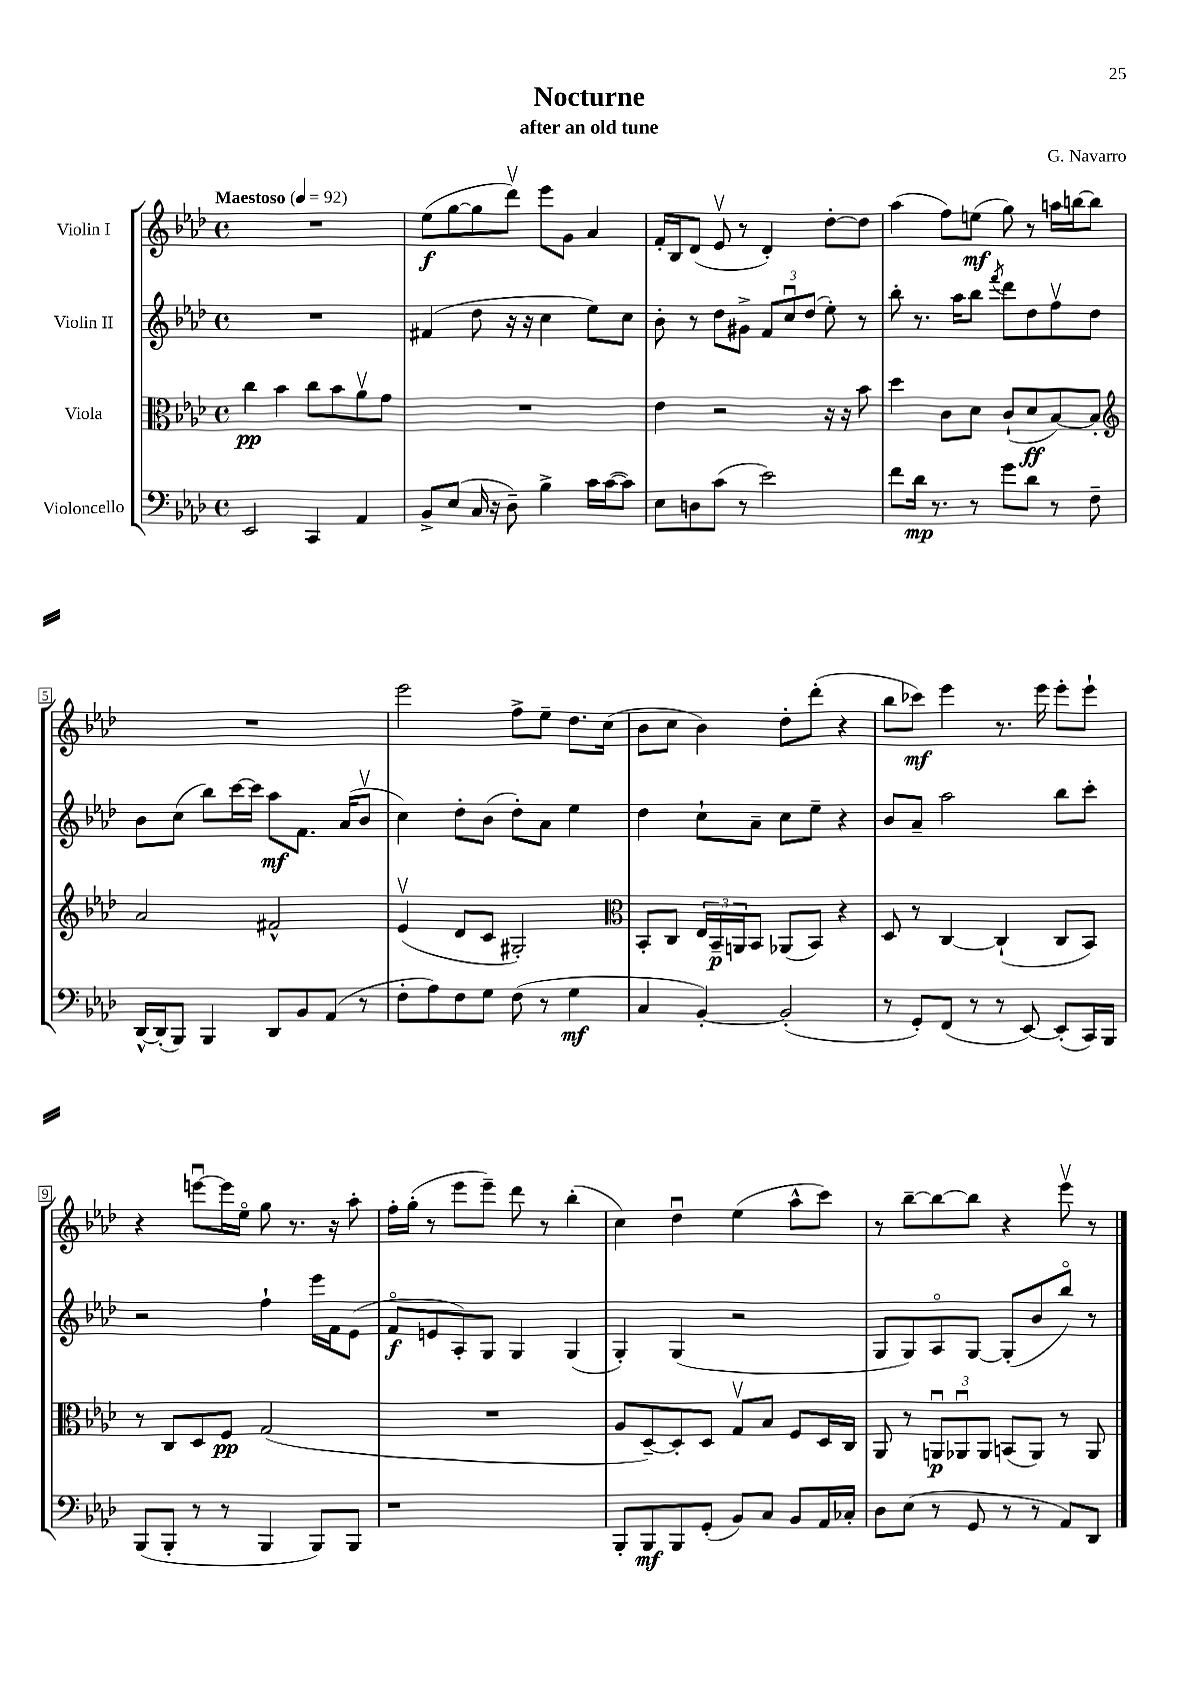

**kern	**kern	**kern	**kern
*staff4	*staff3	*staff2	*staff1
*clefF4	*clefC3	*clefG2	*clefG2
*k[b-e-a-d-]	*k[b-e-a-d-]	*k[b-e-a-d-]	*k[b-e-a-d-]
*M4/4	*M4/4	*M4/4	*M4/4
*met(c)	*met(c)	*met(c)	*met(c)
*MM92	*MM92	*MM92	*MM92
2EE-	4cc	1r	1r
.	4b-	.	.
4CC	8cc	.	.
.	8b-	.	.
4AA-	8a-v	.	.
.	8g	.	.
=	=	=	=
8BB-^	1r	(4f#	(8ee-
(8E-	.	.	[8gg
16C	.	8dd-	8gg]
16r	.	.	.
8D-~)	.	16r	8ddd-v)
.	.	16r	.
4B-^	.	4cc	8eee-
.	.	.	8g
16c	.	8ee-)	4a-
([16c	.	.	.
8c])	.	8cc	.
=	=	=	=
8E-	4e-	8b-'	16f'
.	.	.	16B-
8D	.	8r	(8d-
(8c	2r	8dd-	8e-v
8r	.	8g#^	8r
2e-)	.	12f	4d-')
.	.	12ccu	.
.	.	(12dd-	.
.	16r	8ee-')	[8dd-'
.	16r	.	.
.	8b-	8r	8dd-]
=	=	=	=
8f	4dd-	8bb-'	(4aa-
16d-	.	8.r	.
8.r	.	.	.
.	8c	.	8ff)
.	.	16aa-	.
8r	8d-	8bb-	(8ee
.	.	8qfff	.
8g	(8c`	8ddd-	8gg)
8d-	8d-	8dd-	8r
8r	[8B-)	8ffv	16aa
.	.	.	[16bb
8F~	8B-']	8dd-	8bb]
=	=	=	=
*	*clefG2	*	*
[16DD-^^	2a-	8b-	1r
(16DD-']	.	.	.
8BBB-)	.	(8cc	.
4BBB-	.	8bb-)	.
.	.	[16ccc	.
.	.	16ccc]	.
8DD-	2f#^^	8aa-	.
8BB-	.	8.f	.
(8AA-	.	.	.
.	.	(16a-	.
8r	.	8b-v	.
=	=	=	=
8F'	(4e-v	4cc)	2eee-
8A-)	.	.	.
8F	8d-	8dd-'	.
8G	8c	(8b-	.
(8F	2G#')	8dd-')	8ff^
8r	.	8a-	8ee-~
4G	.	4ee-	8.dd-
.	.	.	(16cc
=	=	=	=
*	*clefC3	*	*
4C	8BB-'	4dd-	8b-
.	8C	.	8cc
[4BB-')	24E-	8cc`	4b-)
.	24BB-~	.	.
.	24AA	.	.
.	8BB-	8a-~	.
(2BB-']	(8AA-	8cc	8dd-'
.	8BB-)	8ee-~	(8ddd-'
.	4r	4r	4r
=	=	=	=
8r	8D-	8b-	8bb-
8GG')	8r	8a-~	8ccc-)
(8FF	[4C	2aa-	4eee-
8r	.	.	.
8r	(4C`]	.	8.r
[8EE-)	.	.	.
.	.	.	16eee-
(8EE-']	8C	8bb-	8eee-'
16CC)	8BB-)	8ccc'	8eee-`
16BBB-	.	.	.
=	=	=	=
(8BBB-	8r	2r	4r
8BBB-'	8C	.	.
8r	8D-	.	[8eeeu
8r	8F	.	16eee]
.	.	.	16ee-o
4BBB-	(2G	4ff`	8gg
.	.	.	8.r
8BBB-)	.	16eee-	.
.	.	16f	16r
8BBB-	.	(8e-	8aa-'
=	=	=	=
1r	1r	8fo	16ff'
.	.	.	(16gg'
.	.	8e	8r
.	.	8A-')	8eee-
.	.	8G	8eee-~)
.	.	4G	8ddd-
.	.	.	8r
.	.	(4G	(4bb-'
=	=	=	=
8BBB-'	8A-	4G')	4cc)
8BBB-	[8D-~)	.	.
8BBB-	8D-']	(4G	4dd-u
(8GG'	8D-	.	.
8BB-)	8Gv	2r	(4ee-
8C	8B-	.	.
8BB-	8F	.	8aa-^^
16AA-	16D-	.	8ccc)
16C-'	16C	.	.
=	=	=	=
8D-	8AA-	8G	8r
(8E-	8r	8G)	[8bb-~
8r	12AAu	8A-o	8bb-_
.	12AA-u	.	.
8GG	.	[8G	8bb-]
.	12AA-	.	.
8r	(8BB	(8G']	4r
8r	8AA-)	8b-	.
8AA-)	8r	8bb-o)	8eee-v
8DD-	8AA-	8r	8r
==	==	==	==
*-	*-	*-	*-
